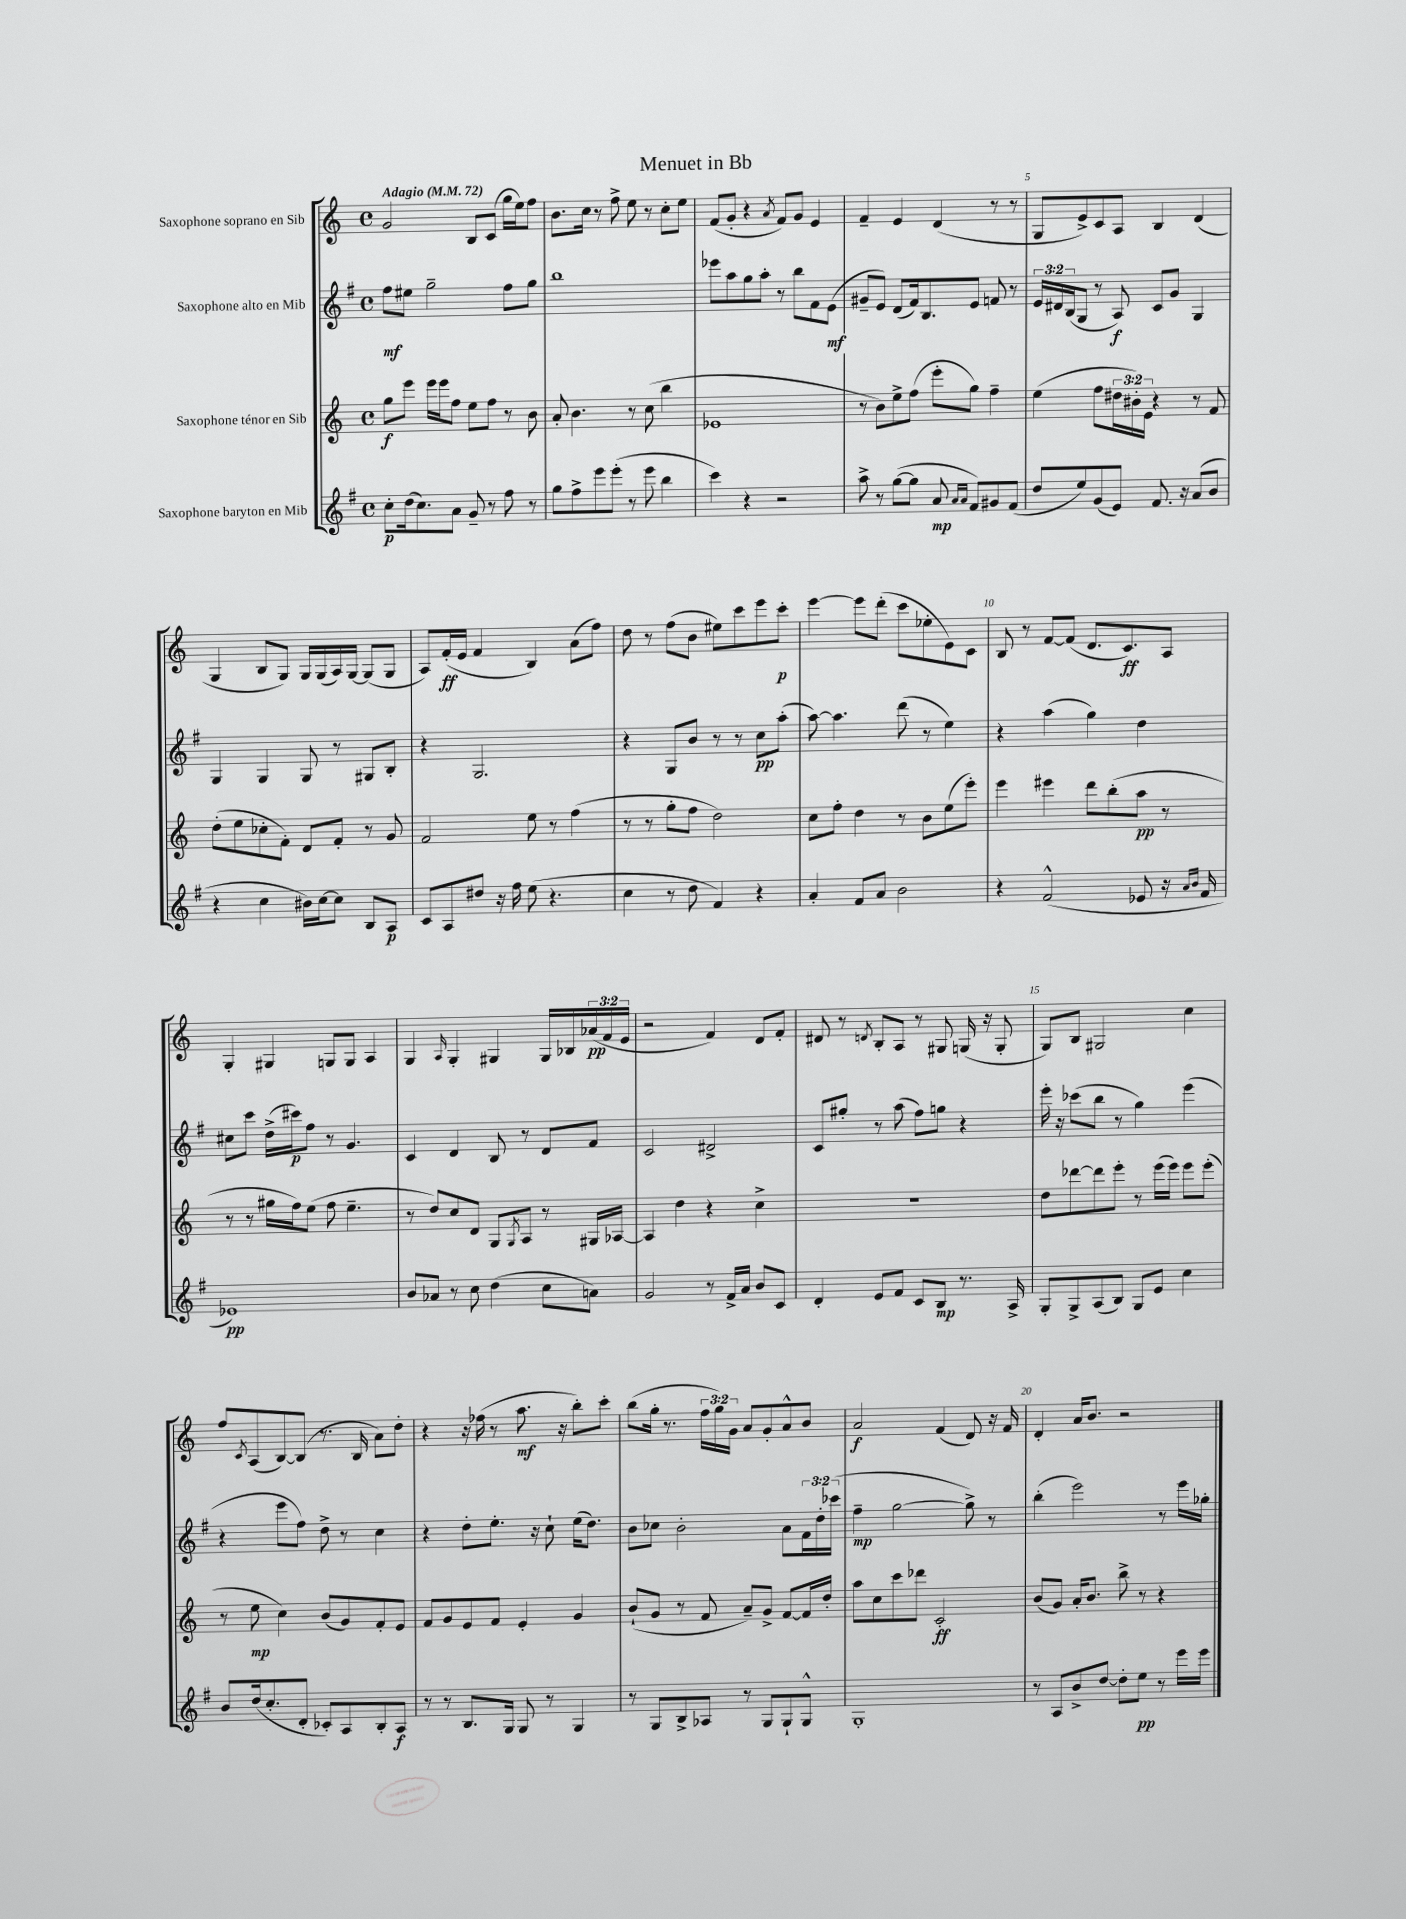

**kern	**dynam	**kern	**dynam	**kern	**dynam	**kern	**dynam
*part4	*part4	*part3	*part3	*part2	*part2	*part1	*part1
*staff4	*staff4	*staff3	*staff3	*staff2	*staff2	*staff1	*staff1
*I"Saxophone baryton en Mib	*	*I"Saxophone ténor en Sib	*	*I"Saxophone alto en Mib	*	*I"Saxophone soprano en Sib	*
*clefG2	*	*clefG2	*	*clefG2	*	*clefG2	*
*k[f#]	*	*k[]	*	*k[f#]	*	*k[]	*
*M4/4	*	*M4/4	*	*M4/4	*	*M4/4	*
*met(c)	*	*met(c)	*	*met(c)	*	*met(c)	*
*MM72	*	*MM72	*	*MM72	*	*MM72	*
=1	=1	=1	=1	=1	=1	=1	=1
!	!	!	!	!	!	!LO:TX:a:B:t=Adagio	!
8cc'\L	p	8gg\L	f	8ff#\L	mf	2g/	.
(16dd\k	.	8eee\J	.	8ee#X\J	.	.	.
8.cc\)	.	.	.	.	.	.	.
.	.	16eee\LL	.	2gg~\	.	.	.
.	.	16eee\J	.	.	.	.	.
8a\J	.	8ff\J	.	.	.	.	.
8g~/	.	8ee\L	.	.	.	8B/L	.
8r	.	8ff\J	.	.	.	(8c/J	.
8ff#\	.	8r	.	8ff#\L	.	16gg\LL	.
.	.	.	.	.	.	16ee\J)	.
8r	.	8b\	.	8gg\J	.	8ff\J	.
=2	=2	=2	=2	=2	=2	=2	=2
8gg\L	.	8a'/	.	1bb	.	8.b\L	.
8ff#^\	.	4.b\	.	.	.	.	.
.	.	.	.	.	.	16cc\Jk	.
8eee\	.	.	.	.	.	8r	.
(8eee'\J	.	.	.	.	.	8ff^\	.
8r	.	8r	.	.	.	8ee\	.
8eee\	.	(8cc\	.	.	.	8r	.
4bb\	.	4bb\	.	.	.	8cc'\L	.
.	.	.	.	.	.	8ee\J	.
=3	=3	=3	=3	=3	=3	=3	=3
4ccc\)	.	1e-X	.	8eee-X\L	.	(8f/L	.
.	.	.	.	8aa\	.	8g'/J	.
4r	.	.	.	8gg\	.	4r	.
.	.	.	.	8aa'\J	.	.	.
.	.	.	.	.	.	8qa/	.
2r	.	.	.	8r	.	8f/L)	.
.	.	.	.	8bb\L	.	8g/J	.
.	.	.	.	8f#\	.	4e/	.
.	.	.	.	(8e\J	mf	.	.
=4	=4	=4	=4	=4	=4	=4	=4
8aa^\	.	8r	.	8g#X~/L	.	4f~/	.
8r	.	8b\L)	.	8e/J)	.	.	.
([8gg\L	.	8ee^\	.	(8d/L	.	4e/	.
8gg\J]	.	(8ff\J	.	16f#/k)	.	.	.
.	.	.	.	8.B/	.	.	.
8a/	mp	8eee'\L	.	.	.	(4d/	.
16qqa/LL	.	.	.	.	.	.	.
16qqa/JJ	.	.	.	.	.	.	.
8f#/L)	.	8gg\J)	.	8e/J	.	.	.
8g#X/	.	4ff~\	.	8fn/	.	8r	.
(8f#/J	.	.	.	8r	.	8r	.
=5	=5	=5	=5	=5	=5	=5	=5
8dd/L	.	(4ee\	.	24e/LL	.	8G/L	.
.	.	.	.	24d#X/	.	.	.
.	.	.	.	(24B/J	.	.	.
8ee/)	.	.	.	8G/J	.	8e^/)	.
(8g/	.	8ff\L	.	8r	.	8c/	.
8e/J)	.	24dd#X\L	.	8A/)	f	8A/J	.
.	.	24b#X'\)	.	.	.	.	.
.	.	24e\JJ	.	.	.	.	.
8.f#/	.	4r	.	8c/L	.	4B/	.
.	.	.	.	8g/J	.	.	.
16r	.	.	.	.	.	.	.
(8a/L	.	8r	.	4G/	.	(4d/	.
8b/J	.	8f/	.	.	.	.	.
!!LO:LB:g=z
=6	=6	=6	=6	=6	=6	=6	=6
4r	.	(8dd'\L	.	4G/	.	4G/	.
.	.	8ee\	.	.	.	.	.
4cc\	.	8cc-X'\	.	4G/	.	8B/L	.
.	.	8f'\J)	.	.	.	8G/J)	.
16b#X\LL)	.	8d/L	.	8G/	.	16G/LL	.
[16cc\J	.	.	.	.	.	(16G/	.
8cc\J]	.	8f'/J	.	8r	.	16A/)	.
.	.	.	.	.	.	[16G/JJ	.
8B/L	.	8r	.	8G#X/L	.	(8G/L]	.
8A/J	p	8g/	.	8B'/J	.	8G/J	.
=7	=7	=7	=7	=7	=7	=7	=7
8c/L	.	2f/	.	4r	.	8A/L)	.
8A/	.	.	.	.	.	(16f'/L	ff
.	.	.	.	.	.	16e/JJ	.
8dd#X/J	.	.	.	2.G/	.	4f/	.
16r	.	.	.	.	.	.	.
16ff#\	.	.	.	.	.	.	.
(8ee\	.	8ee\	.	.	.	4B/)	.
4.r	.	8r	.	.	.	.	.
.	.	(4ff\	.	.	.	(8a\L	.
.	.	.	.	.	.	8ff\J)	.
=8	=8	=8	=8	=8	=8	=8	=8
4cc\	.	8r	.	4r	.	8dd\	.
.	.	8r	.	.	.	8r	.
8r	.	8gg'\L	.	8G/L	.	(8ff\L	.
8dd\	.	8ff\J	.	8b/J	.	8b\J	.
4f#/)	.	2dd\)	.	8r	.	8ee#X\L)	.
.	.	.	.	8r	.	8ccc\	.
4r	.	.	.	8cc\L	pp	8eee\	.
.	.	.	.	(8aa'\J	.	8ccc'\J	p
=9	=9	=9	=9	=9	=9	=9	=9
4a'/	.	8cc\L	.	[8aa\)	.	[4eee\	.
.	.	8ff'\J	.	4.aa\]	.	.	.
8f#/L	.	4dd\	.	.	.	8eee\L]	.
8a/J	.	.	.	.	.	(8ddd'\J	.
2b\	.	8r	.	(8ddd\	.	8ccc\L	.
.	.	8b\L	.	8r	.	8ee-X'\	.
.	.	(8ee\	.	4ee\)	.	8e\)	.
.	.	8eee'\J)	.	.	.	8c\J	.
=10	=10	=10	=10	=10	=10	=10	=10
4r	.	4eee\	.	4r	.	8B/	.
.	.	.	.	.	.	8r	.
(2f#^^/	.	4eee#X\	.	(4aa\	.	[8f/L	.
.	.	.	.	.	.	(8f/J]	.
.	.	8ddd\L	.	4gg\)	.	8.d/L	.
.	.	(8bb'\	.	.	.	.	.
.	.	.	.	.	.	8.c/)	ff
8e-X/	.	8aa\J	pp	4dd\	.	.	.
16r	.	8r	.	.	.	8A/J	.
16qqa/LL	.	.	.	.	.	.	.
16qqb/JJ	.	.	.	.	.	.	.
16f#/	.	.	.	.	.	.	.
!!LO:LB:g=z
=11	=11	=11	=11	=11	=11	=11	=11
1e-X)	pp	8r	.	8cc#X\L	.	4G'/	.
.	.	8r	.	8ccc\J	.	.	.
.	.	16gg#X\LL	.	(16dd^\LL	.	4G#X/	.
.	.	16ff\J)	.	16ccc#X\J)	p	.	.
.	.	(8ee\J	.	8ff#\J	.	.	.
.	.	8ff\	.	8r	.	8Gn/L	.
.	.	4.ee~\	.	4.g/	.	8G/J	.
.	.	.	.	.	.	4A/	.
=12	=12	=12	=12	=12	=12	=12	=12
8b/L	.	8r	.	4c/	.	4G/	.
8a-X/J	.	8dd/L)	.	.	.	.	.
.	.	.	.	.	.	16qqA/	.
8r	.	8cc/	.	4d/	.	4G'/	.
8cc\	.	8d/J	.	.	.	.	.
(4dd\	.	8G/L	.	8B/	.	4G#X/	.
.	.	8qG/	.	.	.	.	.
.	.	8A/J	.	8r	.	.	.
8cc\L	.	8r	.	8d/L	.	16G#/LL	.
.	.	.	.	.	.	16B-X/	.
8an\J)	.	16G#X/LL	.	8f#/J	.	(24a-X/	pp
.	.	.	.	.	.	24f/	.
.	.	[16A-X/JJ	.	.	.	.	.
.	.	.	.	.	.	24e/JJ	.
=13	=13	=13	=13	=13	=13	=13	=13
2g/	.	4A-/]	.	2c/	.	2r	.
.	.	4dd\	.	.	.	.	.
8r	.	4r	.	2d#X^/	.	4f/)	.
16f#^/LL	.	.	.	.	.	.	.
16a/JJ	.	.	.	.	.	.	.
8b/L	.	4cc^\	.	.	.	8d/L	.
8c/J	.	.	.	.	.	8f'/J	.
=14	=14	=14	=14	=14	=14	=14	=14
4d'/	.	1r	.	8c/L	.	8d#X/	.
.	.	.	.	8gg#X'/J	.	8r	.
.	.	.	.	.	.	8qdn/	.
8e/L	.	.	.	8r	.	8B'/L	.
8f#/J	.	.	.	(8aa\	.	8A/J	.
8c/L	.	.	.	8ff#\L)	.	8r	.
8B/J	mp	.	.	8ggn\J	.	8G#X/	.
8.r	.	.	.	4r	.	(16Gn/	.
.	.	.	.	.	.	16r	.
.	.	.	.	.	.	8G'/	.
16A^/	.	.	.	.	.	.	.
=15	=15	=15	=15	=15	=15	=15	=15
8G'/L	.	8dd\L	.	16eee'\	.	8G/L)	.
.	.	.	.	16r	.	.	.
8G^/	.	[8ddd-X\	.	(8ccc-X\L	.	8B/J	.
(8A/	.	8ddd-\]	.	8bb\J	.	2G#X/	.
8B/J)	.	8eee'\J	.	8r	.	.	.
8G/L	.	8r	.	4gg\)	.	.	.
8e/J	.	(16eee\LL	.	.	.	.	.
.	.	16eee\JJ)	.	.	.	.	.
4cc\	.	8eee\L	.	(4eee\	.	4cc\	.
.	.	(8eee'\J	.	.	.	.	.
!!LO:LB:g=z
=16	=16	=16	=16	=16	=16	=16	=16
8b/L	.	8r	.	4r	.	8ff/L	.
.	.	.	.	.	.	8qc/	.
(16dd/k	.	8ee\	mp	.	.	(8A/	.
8.cc'/	.	.	.	.	.	.	.
.	.	4cc\)	.	8eee\L	.	[8B/)	.
8d'/J	.	.	.	8ff#\J)	.	(8B/J]	.
8c-X'/L)	.	(8b/L	.	8dd^\	.	8.r	.
8A/	.	8g/)	.	8r	.	.	.
.	.	.	.	.	.	16B/	.
8B'/	.	8f'/	.	4cc\	.	8a\L)	.
8A/J	f	8e/J	.	.	.	8dd'\J	.
=17	=17	=17	=17	=17	=17	=17	=17
8r	.	8f/L	.	4r	.	4r	.
8r	.	8g/	.	.	.	.	.
8.B/L	.	8e/	.	8dd'\L	.	16r	.
.	.	.	.	.	.	(16ff-X\	.
.	.	8f/J	.	8.ee'\J	.	8r	.
16G/Jk	.	.	.	.	.	.	.
8G/	.	4e'/	.	.	.	8.aa\	mf
.	.	.	.	16r	.	.	.
8r	.	.	.	8cc`\	.	.	.
.	.	.	.	.	.	16r	.
4G/	.	4g/	.	(16ee\KL	.	8bb'\L)	.
.	.	.	.	8.dd\J)	.	.	.
.	.	.	.	.	.	8ccc'\J	.
=18	=18	=18	=18	=18	=18	=18	=18
8r	.	(8b`/L	.	8b\L	.	(8bb\L	.
8G/L	.	8g/J	.	8cc-X\J	.	16gg'\Jk	.
.	.	.	.	.	.	8.r	.
8B^/	.	8r	.	2b'\	.	.	.
8A-X/J	.	8f/	.	.	.	24ff\LL	.
.	.	.	.	.	.	24gg\)	.
.	.	.	.	.	.	24g\JJ	.
8r	.	8a~/L)	.	.	.	8a/L	.
8G/L	.	8g^/J	.	.	.	8g'/	.
8G`/	.	[8f/L	.	8a\L	.	8a^^/	.
8G^^/J	.	16f/L]	.	24f#\L	.	8b/J	.
.	.	.	.	24dd'\	.	.	.
.	.	16dd'/JJ	.	.	.	.	.
.	.	.	.	(24ccc-X\JJ	.	.	.
=19	=19	=19	=19	=19	=19	=19	=19
1G'	.	8aa\L	.	4ff#~\	mp	2a/	f
.	.	8cc\	.	.	.	.	.
.	.	8ccc\	.	[2gg\	.	.	.
.	.	8ddd-X\J	.	.	.	.	.
.	.	2c'/	ff	.	.	(4f/	.
.	.	.	.	8gg^\])	.	8d/)	.
.	.	.	.	8r	.	16r	.
.	.	.	.	.	.	16f/	.
=20	=20	=20	=20	=20	=20	=20	=20
8r	.	(8b/L	.	(4bb'\	.	4d'/	.
8A/L	.	8g/J)	.	.	.	.	.
8b^/	.	16a'/KL	.	2eee\)	.	16a/KL	.
.	.	8.b/J	.	.	.	8.b/J	.
[8dd/J	.	.	.	.	.	.	.
8dd'\L]	.	8bb^\	.	.	.	2r	.
8ee\J	pp	8r	.	.	.	.	.
8r	.	4r	.	8r	.	.	.
16eee\LL	.	.	.	16eee\LL	.	.	.
16eee\JJ	.	.	.	16gg-X'\JJ	.	.	.
==	==	==	==	==	==	==	==
*-	*-	*-	*-	*-	*-	*-	*-
